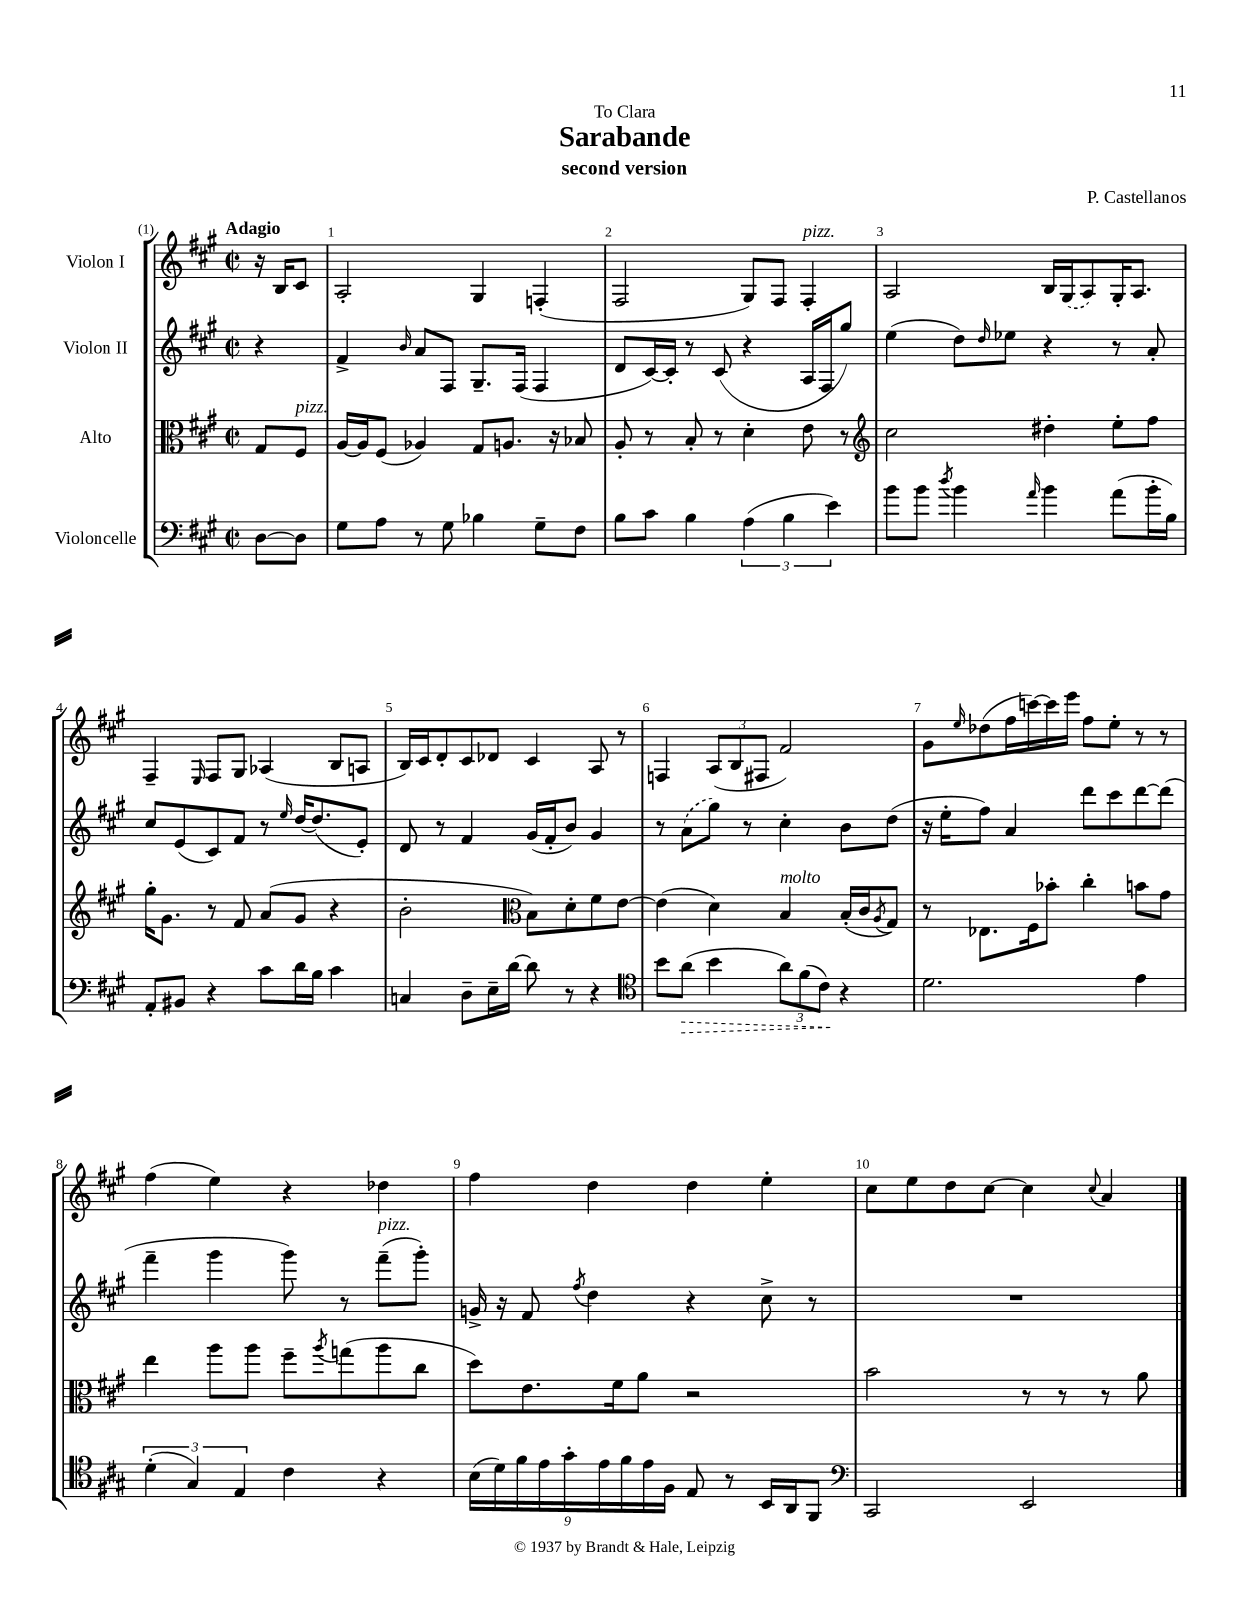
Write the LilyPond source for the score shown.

\header { title = "Sarabande" composer = "P. Castellanos" subtitle = "second version" dedication = "To Clara" }
<<
\new StaffGroup <<
\new Staff = "s0" \with { instrumentName = "Violon I" } {
    \clef treble \key a \major \defaultTimeSignature \time 2/2 \partial 4 \tempo "Adagio"
    r16 b16 cis'8 |
    a2-. gis4 f4-.( |
    fis2 gis8) fis8 fis4-.^\markup { \italic "pizz." } |
    a2 b16 \once \slurDashed gis16( a8) gis16-. a8. |
    fis4-- \grace { e16 } fis8 gis8 aes4( b8 a8 |
    b16) cis'16 d'8-. cis'8 des'8 cis'4 a8 r8 |
    f4 \tuplet 3/2 { a8( b8 fis8 } fis'2) |
    gis'8 \grace { e''16 } des''8( fis''16 c'''16~) c'''16 e'''16 fis''8 e''8-. r8 r8 |
    fis''4( e''4) r4 des''4 |
    fis''4 d''4 d''4 e''4-. |
    cis''8 e''8 d''8 cis''8~ cis''4 \appoggiatura { cis''8 } a'4 \bar "|." |
}
\new Staff = "s1" \with { instrumentName = "Violon II" } {
    \clef treble \key a \major \defaultTimeSignature \time 2/2 \partial 4
    r4 |
    fis'4-> \grace { b'16 } a'8 fis8 gis8.-- fis16( fis4 |
    d'8 cis'16~) cis'16-. r8 cis'8( r4 a16 fis16 gis''8) |
    e''4( d''8) \grace { d''16 } ees''8 r4 r8 a'8-. |
    cis''8 e'8( cis'8) fis'8 r8 \grace { e''16 } d''16~ d''8.( e'8-.) |
    d'8 r8 fis'4 gis'16( fis'16-. b'8) gis'4 |
    r8 \once \slurDashed a'8( gis''8) r8 cis''4-. b'8 d''8( |
    r16 e''16-. fis''8) a'4 d'''8 cis'''8 d'''8~ d'''8( |
    fis'''4-- gis'''4 gis'''8) r8 fis'''8--^\markup { \italic "pizz." }( gis'''8-.) |
    g'16-> r16 fis'8 \acciaccatura { fis''8 } d''4 r4 cis''8-> r8 |
    R1 \bar "|." |
}
\new Staff = "s2" \with { instrumentName = "Alto" } {
    \clef alto \key a \major \defaultTimeSignature \time 2/2 \partial 4
    gis8 fis8^\markup { \italic "pizz." } |
    a16~ a16 fis8( aes4) gis8 a8. r16 bes8 |
    a8-. r8 b8-. r8 d'4-. e'8 r8 |
    \clef treble cis''2 dis''4-. e''8-. fis''8 |
    gis''16-. gis'8. r8 fis'8 a'8( gis'8 r4 |
    b'2-. \clef alto b8) d'8-. fis'8 e'8~ |
    e'4( d'4) b4^\markup { \italic "molto" } b16-.( cis'16 \acciaccatura { a8 } gis8) |
    r8 ees8. fis16 bes'8-. cis''4-. b'8 gis'8 |
    e''4 a''8 a''8 fis''8-- \acciaccatura { a''8 } g''8( a''8 cis''8 |
    d''8) e'8. fis'16 a'8 r2 |
    b'2 r8 r8 r8 a'8 \bar "|." |
}
\new Staff = "s3" \with { instrumentName = "Violoncelle" } {
    \clef bass \key a \major \defaultTimeSignature \time 2/2 \partial 4
    d8~ d8 |
    gis8 a8 r8 gis8 bes4 gis8-- fis8 |
    b8 cis'8 b4 \tuplet 3/2 { a4( b4 e'4) } |
    b'8 b'8 \acciaccatura { d''8 } b'4 \grace { a'16 } b'4 a'8( b'16-. b16) |
    a,8-. bis,8 r4 cis'8 d'16 b16 cis'4 |
    c4 d8-- e16-- d'16~ d'8 r8 r4 |
    \clef tenor b'8 \once \override Hairpin.style = #'dashed-line a'8\>( b'4 \tuplet 3/2 { a'8) fis'8( cis'8\!) } r4 |
    d'2. e'4 |
    \tuplet 3/2 { d'4-.( gis4) e4 } cis'4 r4 |
    \tuplet 9/8 { b16( d'16) fis'16 e'16 gis'16-. e'16 fis'16 e'16 fis16 } e8 r8 b,16 a,16 fis,8 |
    \clef bass cis,2 e,2 \bar "|." |
}
>>
>>
\layout { \context { \Score \override BarNumber.break-visibility = ##(#f #t #t) barNumberVisibility = #all-bar-numbers-visible } }
